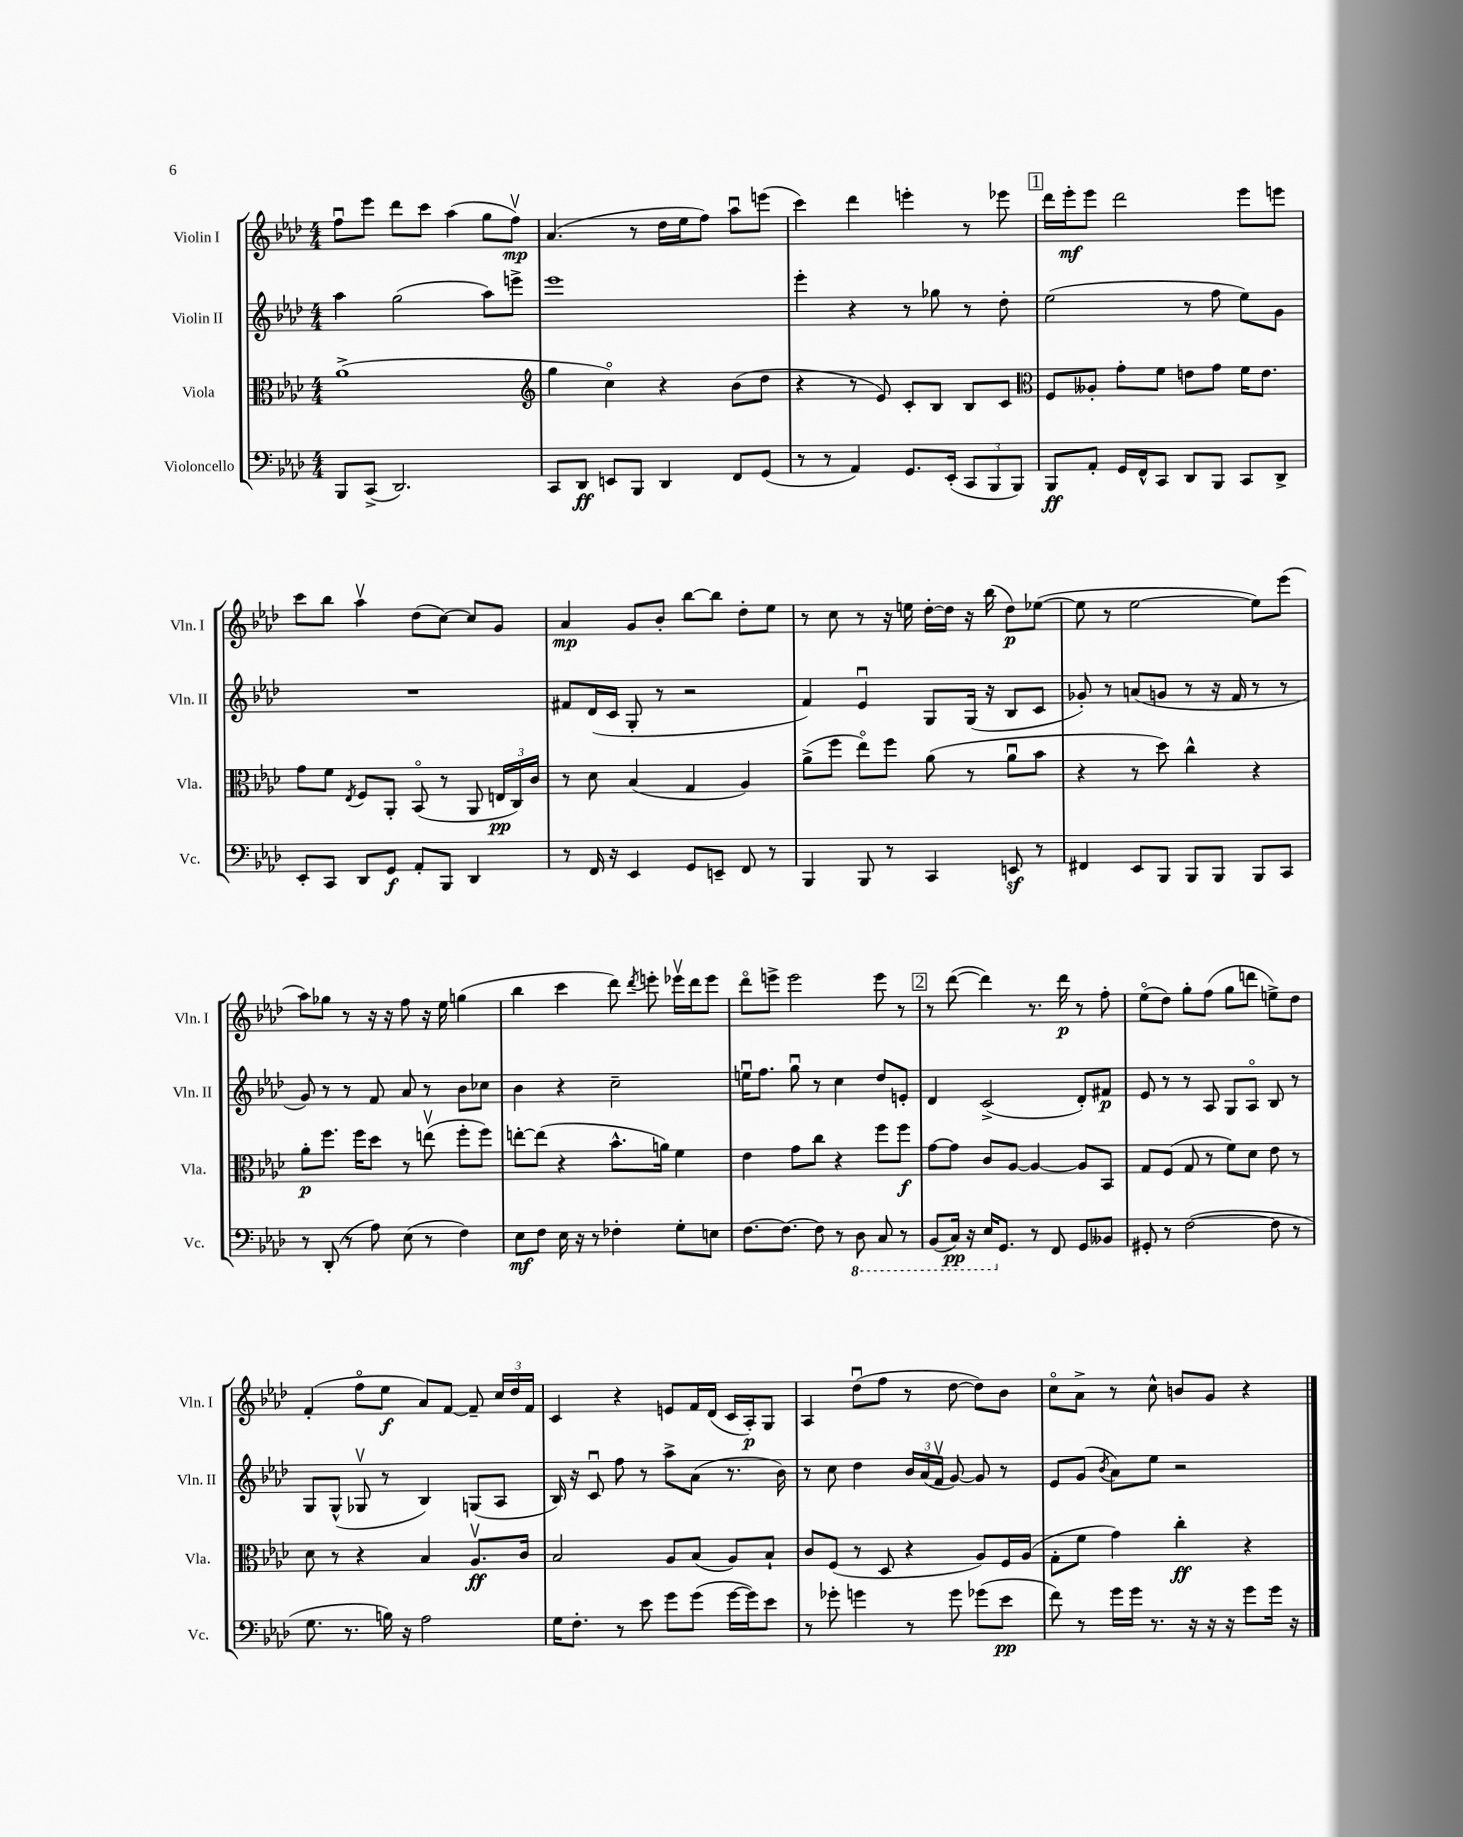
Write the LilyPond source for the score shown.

<<
\new StaffGroup <<
\new Staff = "s0" \with { instrumentName = "Violin I" shortInstrumentName = "Vln. I" } {
    \clef treble \key aes \major \numericTimeSignature \time 4/4
    \autoBeamOff f''8[\downbow ees'''8] des'''8[ c'''8] aes''4( g''8[ f''8]\upbow\mp) |
    aes'4.( r8 des''16[ ees''16 f''8]) aes''8[\downbow e'''8]( |
    c'''4) des'''4 e'''4-. r8 ees'''8 |
    \mark \markup { \box "1" } des'''16[ ees'''16-.\mf ees'''8] des'''2 ees'''8[ e'''8] |
    c'''8[ bes''8] aes''4\upbow des''8[( c''8]~) c''8[ g'8] |
    aes'4\mp g'8[ bes'8]-. bes''8[~ bes''8] des''8[-. ees''8] |
    r8 c''8 r8 r16 e''16 des''16[~-. des''16] r16 bes''16( des''8[\p) ees''8]~( |
    ees''8 r8 ees''2~ ees''8[) ees'''8]( |
    aes''8[) ges''8] r8 r16 r16 f''8 r16 ees''16 g''4( |
    bes''4 c'''4 des'''8) \acciaccatura { des'''8 } e'''8-. ees'''16[\upbow des'''16 ees'''8] |
    des'''8[\flageolet e'''8]-> e'''2 e'''8 r8 |
    \mark \markup { \box "2" } r8 des'''8~( des'''4) r8. des'''16\p r8 f''8-. |
    ees''8[\flageolet( des''8]) g''8[-. f''8]( g''8[ d'''8] e''8[->) des''8] |
    f'4-.( f''8[\flageolet ees''8]\f aes'8[) f'8]~ f'8-- \tuplet 3/2 { c''16[ des''16 f'16] } |
    c'4 r4 e'8[ f'16 des'16]( c'16[ aes16-.\p) g8] |
    aes4 des''8[\downbow( f''8] r8 des''8~ des''8[) bes'8] |
    c''8[\flageolet aes'8]-> r8 c''8-^ b'8[ g'8] r4 \bar "|." |
}
\new Staff = "s1" \with { instrumentName = "Violin II" shortInstrumentName = "Vln. II" } {
    \clef treble \key aes \major \numericTimeSignature \time 4/4
    \autoBeamOff aes''4 g''2( aes''8[) e'''8]-> |
    ees'''1 |
    ees'''4-. r4 r8 ges''8 r8 des''8-. |
    \mark \markup { \box "1" } ees''2( r8 f''8 ees''8[) g'8] |
    R1 |
    fis'8[ des'16( c'16] g8-. r8 r2 |
    f'4) ees'4\downbow g8[ g16]( r16 bes8[ c'8] |
    ges'8-.) r8 a'8[( g'8] r8 r16 f'16 r8 r8 |
    g'8) r8 r8 f'8 aes'8 r8 bes'8[ ces''8] |
    bes'4 r4 c''2-- |
    e''16[\downbow f''8.] g''8\downbow r8 c''4 des''8[ e'8]-. |
    \mark \markup { \box "2" } des'4 c'2->( des'8[-.) fis'8]\p |
    ees'8 r8 r8 aes8 g8[ aes8]\flageolet bes8 r8 |
    g8[ g8]-^( ges8\upbow r8 bes4) g8[( aes8] |
    bes16) r16 c'8\downbow f''8 r8 aes''8[-> aes'8]( r8. bes'16) |
    r8 c''8 des''4 \tuplet 3/2 { bes'16[ aes'16( f'16]\upbow } g'8~) g'8 r8 |
    ees'8[ g'8]( \acciaccatura { bes'8 } aes'8[) ees''8] r2 \bar "|." |
}
\new Staff = "s2" \with { instrumentName = "Viola" shortInstrumentName = "Vla." } {
    \clef alto \key aes \major \numericTimeSignature \time 4/4
    \autoBeamOff aes'1->( |
    \clef treble g''4 c''4\flageolet) r4 bes'8[( des''8] |
    r4 r8 ees'8) c'8[-. bes8] bes8[ c'8] |
    \mark \markup { \box "1" } \clef alto f8[ aeses8]-. g'8[-. f'8] e'8[ g'8] f'16[ e'8.] |
    g'8[ f'8] \acciaccatura { ees8 } f8[ aes,8]-. bes,8\flageolet( r8 aes,8 \tuplet 3/2 { e16[\pp c16) c'16] } |
    r8 des'8 bes4( g4 aes4) |
    aes'8[->( f''8] ees''8[\flageolet) f''8] aes'8( r8 aes'8[\downbow bes'8] |
    r4 r8 des''8) c''4-^ r4 |
    aes'8[-.\p f''8.] f''16[ des''8] r8 e''8\upbow( f''8[-. f''8]) |
    e''8[~-. e''8]( r4 bes'8.[-^ a'16]) f'4 |
    ees'4 g'8[ c''8] r4 f''8[ f''8]\f |
    \mark \markup { \box "2" } g'8[~ g'8] c'8[ aes8]~ aes4~ aes8[ bes,8] |
    g8[ f8]( g8 r8 f'8[) des'8] ees'8 r8 |
    des'8 r8 r4 bes4 aes8.[\upbow\ff c'16] |
    bes2 aes8[ bes8]( aes8[) bes8]-! |
    c'8[ f8]( r8 des8 r4 aes8[) f16 aes16]( |
    g8[-. f'8] g'4) c''4-.\ff r4 \bar "|." |
}
\new Staff = "s3" \with { instrumentName = "Violoncello" shortInstrumentName = "Vc." } {
    \clef bass \key aes \major \numericTimeSignature \time 4/4
    \autoBeamOff bes,,8[ c,8]->( des,2.) |
    c,8[ des,8]\ff e,8[ bes,,8] des,4 f,8[ g,8]( |
    r8 r8 aes,4) g,8.[ ees,16]-.( \tuplet 3/2 { c,8[ bes,,8 bes,,8]) } |
    \mark \markup { \box "1" } bes,,8[\ff aes,8]-. g,16[ f,16-^ c,8] des,8[ bes,,8] c,8[ des,8]-> |
    ees,8[-. c,8] des,8[ g,8]\f aes,8[-. bes,,8] des,4 |
    r8 f,16 r16 ees,4 g,8[ e,8]-- f,8 r8 |
    bes,,4 bes,,8 r8 c,4 e,8\sf r8 |
    fis,4 ees,8[ bes,,8] bes,,8[ bes,,8] bes,,8[ c,8] |
    r8 des,8-.( r8 aes8) ees8( r8 f4) |
    ees8[\mf f8] ees16 r16 r8 fes4-. g8[-. e8] |
    f8.[~ f8.]~ f8 r8 \ottava #-1 des,8 c,8 r8 |
    \mark \markup { \box "2" } bes,,8[( c,16]\pp) r16 ees,16[ \ottava #0 g,8.] r8 f,8 g,8[ beses,8] |
    gis,8-. r8 f2~( f8 r8 |
    g8. r8. b16) r16 aes2 |
    g16[ f8.]-. r8 ees'8 g'8[ g'8]( g'16[~ g'16) ees'8] |
    r8 ges'8-. g'4 r8 g'8 ges'8[( ees'8]\pp |
    f'8) r8 g'16[ g'16] r8. r16 r16 r16 g'8[ g'16] r16 \bar "|." |
}
>>
>>
\layout { \context { \Score \remove "Bar_number_engraver" } }
